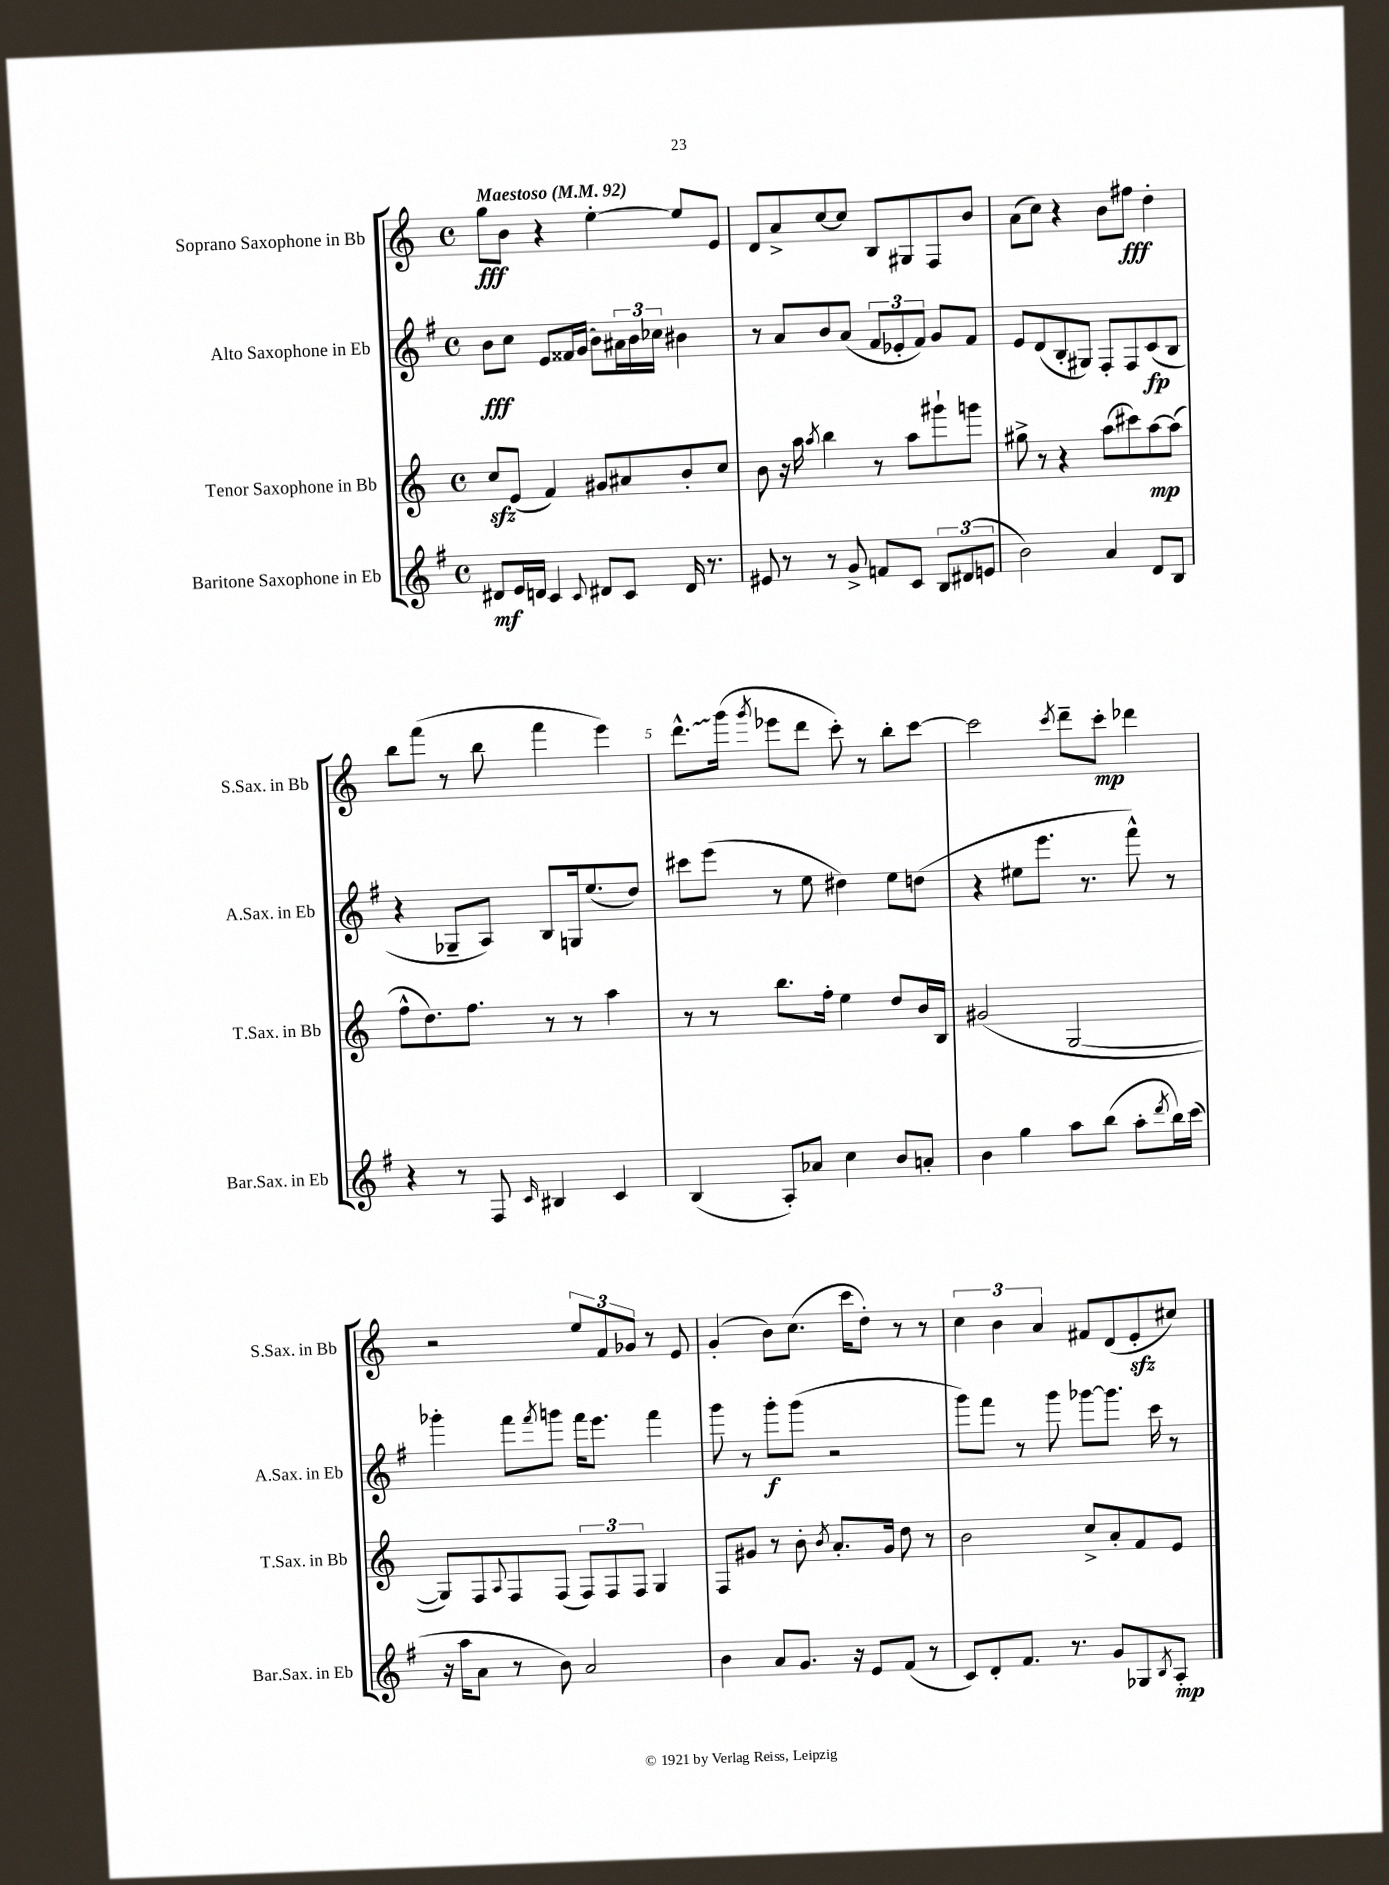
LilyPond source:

<<
\new StaffGroup <<
\new Staff = "s0" \with { instrumentName = "Soprano Saxophone in Bb" shortInstrumentName = "S.Sax. in Bb" } {
    \clef treble \key c \major \defaultTimeSignature \time 4/4 \tempo "Maestoso" 4 = 92
    g''8\fff b'8 r4 e''4~-. e''8 e'8 |
    d'8 a'8-> c''8~ c''8 b8 gis8 f8 b'8 |
    a'8( c''8) r4 b'8 fis''8\fff d''4-. |
    b''8 f'''8( r8 b''8 f'''4 e'''4) |
    \once \override Glissando.style = #'zigzag d'''8.-^\glissando g'''16( \acciaccatura { g'''8 } ees'''8 d'''8 c'''8-.) r8 b''8-. c'''8~ |
    c'''2 \acciaccatura { c'''8 } d'''8-- c'''8-.\mp des'''4 |
    r2 \tuplet 3/2 { e''8 f'8 ges'8 } r8 e'8 |
    g'4-.( b'8) c''8.( c'''16 d''8-.) r8 r8 |
    \tuplet 3/2 { c''4 b'4 a'4 } fis'8 d'8( e'8-.\sfz cis''8) \bar "|." |
}
\new Staff = "s1" \with { instrumentName = "Alto Saxophone in Eb" shortInstrumentName = "A.Sax. in Eb" } {
    \clef treble \key g \major \defaultTimeSignature \time 4/4
    b'8\fff c''8 e'8 fisis'16 g'16( b'8) \tuplet 3/2 { ais'16 b'16 ces''16 } bis'4 |
    r8 a'8 b'8 a'8( \tuplet 3/2 { fis'8 ees'8-. fis'8) } g'8 fis'8 |
    e'8 d'8( b8-. gis8) fis8-. fis8 c'8\fp( b8 |
    r4 ges8-- a8) b8 g16 e''8.( d''8) |
    cis'''8 e'''8( r8 e''8 dis''4) e''8 d''8( |
    r4 eis''8 e'''8. r8. fis'''8-^) r8 |
    ges'''4-. fis'''8 \acciaccatura { fis'''8 } g'''8 fis'''16 e'''8. fis'''4 |
    g'''8 r8 g'''8-.\f g'''8( r2 |
    g'''8) fis'''8 r8 g'''8 ges'''8~ ges'''8. c'''16 r8 \bar "|." |
}
\new Staff = "s2" \with { instrumentName = "Tenor Saxophone in Bb" shortInstrumentName = "T.Sax. in Bb" } {
    \clef treble \key c \major \defaultTimeSignature \time 4/4
    c''8\sfz e'8( f'4) gis'8 ais'8 b'8-. c''8 |
    b'8 r16 a''16 \acciaccatura { a''8 } b''4 r8 a''8 gis'''8-! g'''8 |
    gis''8-> r8 r4 a''8( cis'''8) a''8~\mp a''8( |
    f''8-^ d''8.) f''8. r8 r8 a''4 |
    r8 r8 b''8. f''16-. e''4 d''8 b'16 b16 |
    gis'2( g2~ |
    g8) f8 \appoggiatura { a8 } f8 f8( \tuplet 3/2 { f8) f8 f8 } g4 |
    f8 gis'8 r8 b'8-. \acciaccatura { b'8 } a'8.-. gis'16 d''8 r8 |
    b'2 c''8-> a'8-. f'8 e'8 \bar "|." |
}
\new Staff = "s3" \with { instrumentName = "Baritone Saxophone in Eb" shortInstrumentName = "Bar.Sax. in Eb" } {
    \clef treble \key g \major \defaultTimeSignature \time 4/4
    dis'8\mf e'16 d'16 c'4 \appoggiatura { c'8 } dis'8 c'8 dis'16 r8. |
    eis'8 r8 r8 g'8-> f'8 c'8 \tuplet 3/2 { b8 dis'8( e'8 } |
    b'2) a'4 d'8 b8 |
    r4 r8 fis8 \grace { c'16 } bis4 c'4 |
    b4( a8-.) aes'8 c''4 b'8 a'8-. |
    b'4 g''4 a''8 b''8( a''8-. \acciaccatura { d'''8 } b''16) c'''16( |
    r16 a''16 a'8 r8 b'8) a'2 |
    b'4 a'8 g'8. r16 e'8 fis'8( r8 |
    c'8) d'8-. fis'8. r8. g'8 ges8 \acciaccatura { b8 } a8-.\mp \bar "|." |
}
>>
>>
\layout { \context { \Score \override BarNumber.break-visibility = ##(#f #t #t) barNumberVisibility = #(every-nth-bar-number-visible 5) } }
